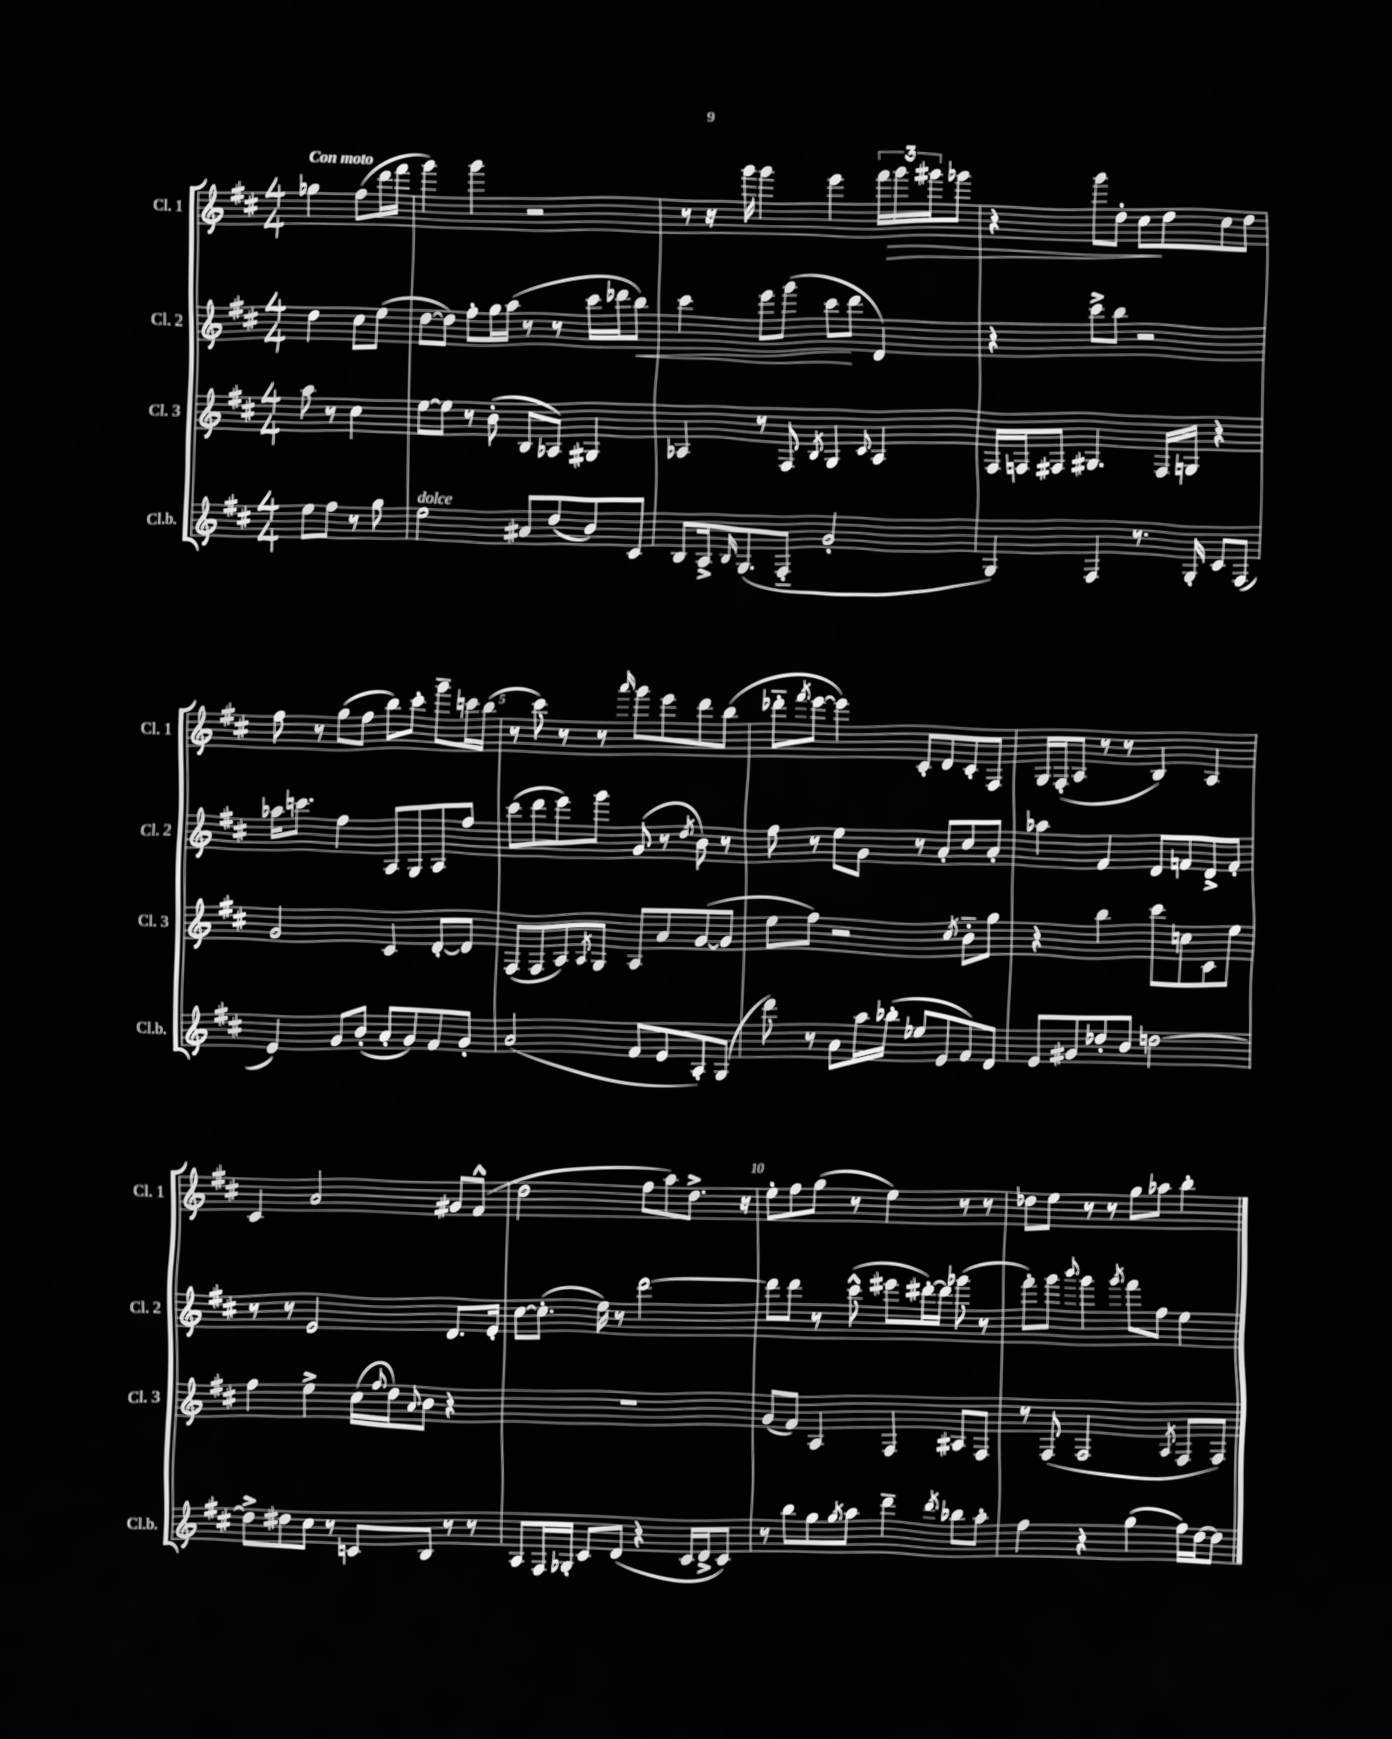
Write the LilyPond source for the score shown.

<<
\new StaffGroup <<
\new Staff = "s0" \with { instrumentName = "Cl. 1" shortInstrumentName = "Cl. 1" } {
    \clef treble \key d \major \numericTimeSignature \time 4/4 \partial 2 \tempo "Con moto"
    ges''4 fis''8( d'''16 fis'''16 |
    g'''4) g'''4 r2 |
    r8 r16 g'''16 g'''4 e'''4 \tuplet 3/2 { fis'''16 g'''16\> gis'''16 } ges'''8 |
    r4 g'''8 d''8-. cis''8\! d''8 cis''8 d''8 |
    fis''8 r8 g''8( fis''8 b''8) cis'''8-. g'''8-- c'''16 b''16( |
    r8 cis'''8) r8 r8 \grace { a'''16 } g'''8 e'''8 d'''8 b''8( |
    des'''8-_ \acciaccatura { fis'''8 } e'''8~ e'''4) cis'8-. d'8 cis'8-. fis8 |
    g16 fis16-.( a8 r8 r8 b4) a4 |
    cis'4 a'2 gis'8 fis'8-^( |
    d''2 fis''8 a''8) d''8.-> r16 |
    e''8-. fis''8 g''8( r8 e''4) r8 r8 |
    des''8 e''8 r8 r8 g''8 aes''8 b''4-. \bar "|." |
}
\new Staff = "s1" \with { instrumentName = "Cl. 2" shortInstrumentName = "Cl. 2" } {
    \clef treble \key d \major \numericTimeSignature \time 4/4 \partial 2
    d''4 cis''8 e''8( |
    d''8~ d''8) fis''8-. g''16 a''16( r8 r8 cis'''16 des'''16 b''8\<) |
    cis'''4 e'''8 g'''8( cis'''8\! d'''8 d'4) |
    r4 cis'''8-> b''8 r2 |
    aes''16 c'''8. fis''4 a8 g8 a8 fis''8 |
    cis'''8( d'''8 e'''8) g'''8 g'8( r8 \acciaccatura { d''8 } b'8) r8 |
    fis''8 r8 e''8 g'8 r8 a'8-. cis''8 a'8-. |
    aes''4 fis'4 d'8 f'8 d'8-> f'8-. |
    r8 r8 e'2 d'8. e'16-. |
    cis''8~ cis''8.-.( e''16) r8 d'''2~ |
    d'''8 d'''8 r8 cis'''8-^( eis'''8 dis'''16~-.) dis'''16 ges'''8( r8 |
    fis'''8-.) g'''8 \appoggiatura { b'''8 } g'''4 \acciaccatura { g'''8 } fis'''8 fis''8 e''4 \bar "|." |
}
\new Staff = "s2" \with { instrumentName = "Cl. 3" shortInstrumentName = "Cl. 3" } {
    \clef treble \key d \major \numericTimeSignature \time 4/4 \partial 2
    a''8 r8 cis''4 |
    e''8~ e''8 r8 b'8-.( b8 aes8) gis4 |
    aes4 r8 fis8 \acciaccatura { b8 } g4 \appoggiatura { cis'8 } aes4 |
    fis16 f16 fis8 gis4. fis16 g16 r4 |
    g'2 cis'4 d'8~-. d'8 |
    fis8( fis8 a8) \acciaccatura { a8 } g8 a8 a'8 g'8~( g'8 |
    e''8 fis''8) r2 \acciaccatura { cis''8 } b'8-_ g''8 |
    r4 b''4 cis'''8 c''8 cis'8 e''8 |
    fis''4 e''4-> cis''16( \appoggiatura { fis''8 } d''16) \appoggiatura { a'8 } b'8 r4 |
    R1 |
    g'8( fis'8) a4 fis4 ais8 fis8 |
    r8 fis8( fis2 \acciaccatura { a8 } fis8 fis8) \bar "|." |
}
\new Staff = "s3" \with { instrumentName = "Cl.b." shortInstrumentName = "Cl.b." } {
    \clef treble \key d \major \numericTimeSignature \time 4/4 \partial 2
    e''8 fis''8 r8 g''8 |
    e''2^\markup { \italic "dolce" } ais'8 d''8( b'8) cis'8 |
    b8 a16-> \grace { b16 } g8.( fis8-_ g'2-. |
    g4) fis4 r8. g16-. cis'8 fis8( |
    e'4) g'8 b'8-.( a'8-. g'8) fis'8 g'8-. |
    a'2( fis'8 e'8 a8-.) g8( |
    d'''8) r8 a'8 a''16 bes''16-.( ees''8 e'8 fis'8) d'8 |
    e'8 gis'8 des''8-. b'8 d''2~ |
    d''8-> dis''8 cis''8 r8 c'8 b8 r8 r8 |
    a8 fis16 ges16-. cis'8 d'8( r4 cis'16 d'16-> cis'8) |
    r8 b''8 g''8 \acciaccatura { g''8 } a''8 d'''4-- \acciaccatura { d'''8 } bes''8 a''8-. |
    fis''4 r4 g''4( fis''16) d''16~ d''8 \bar "|." |
}
>>
>>
\layout { \context { \Score \override BarNumber.break-visibility = ##(#f #t #t) barNumberVisibility = #(every-nth-bar-number-visible 5) } }
